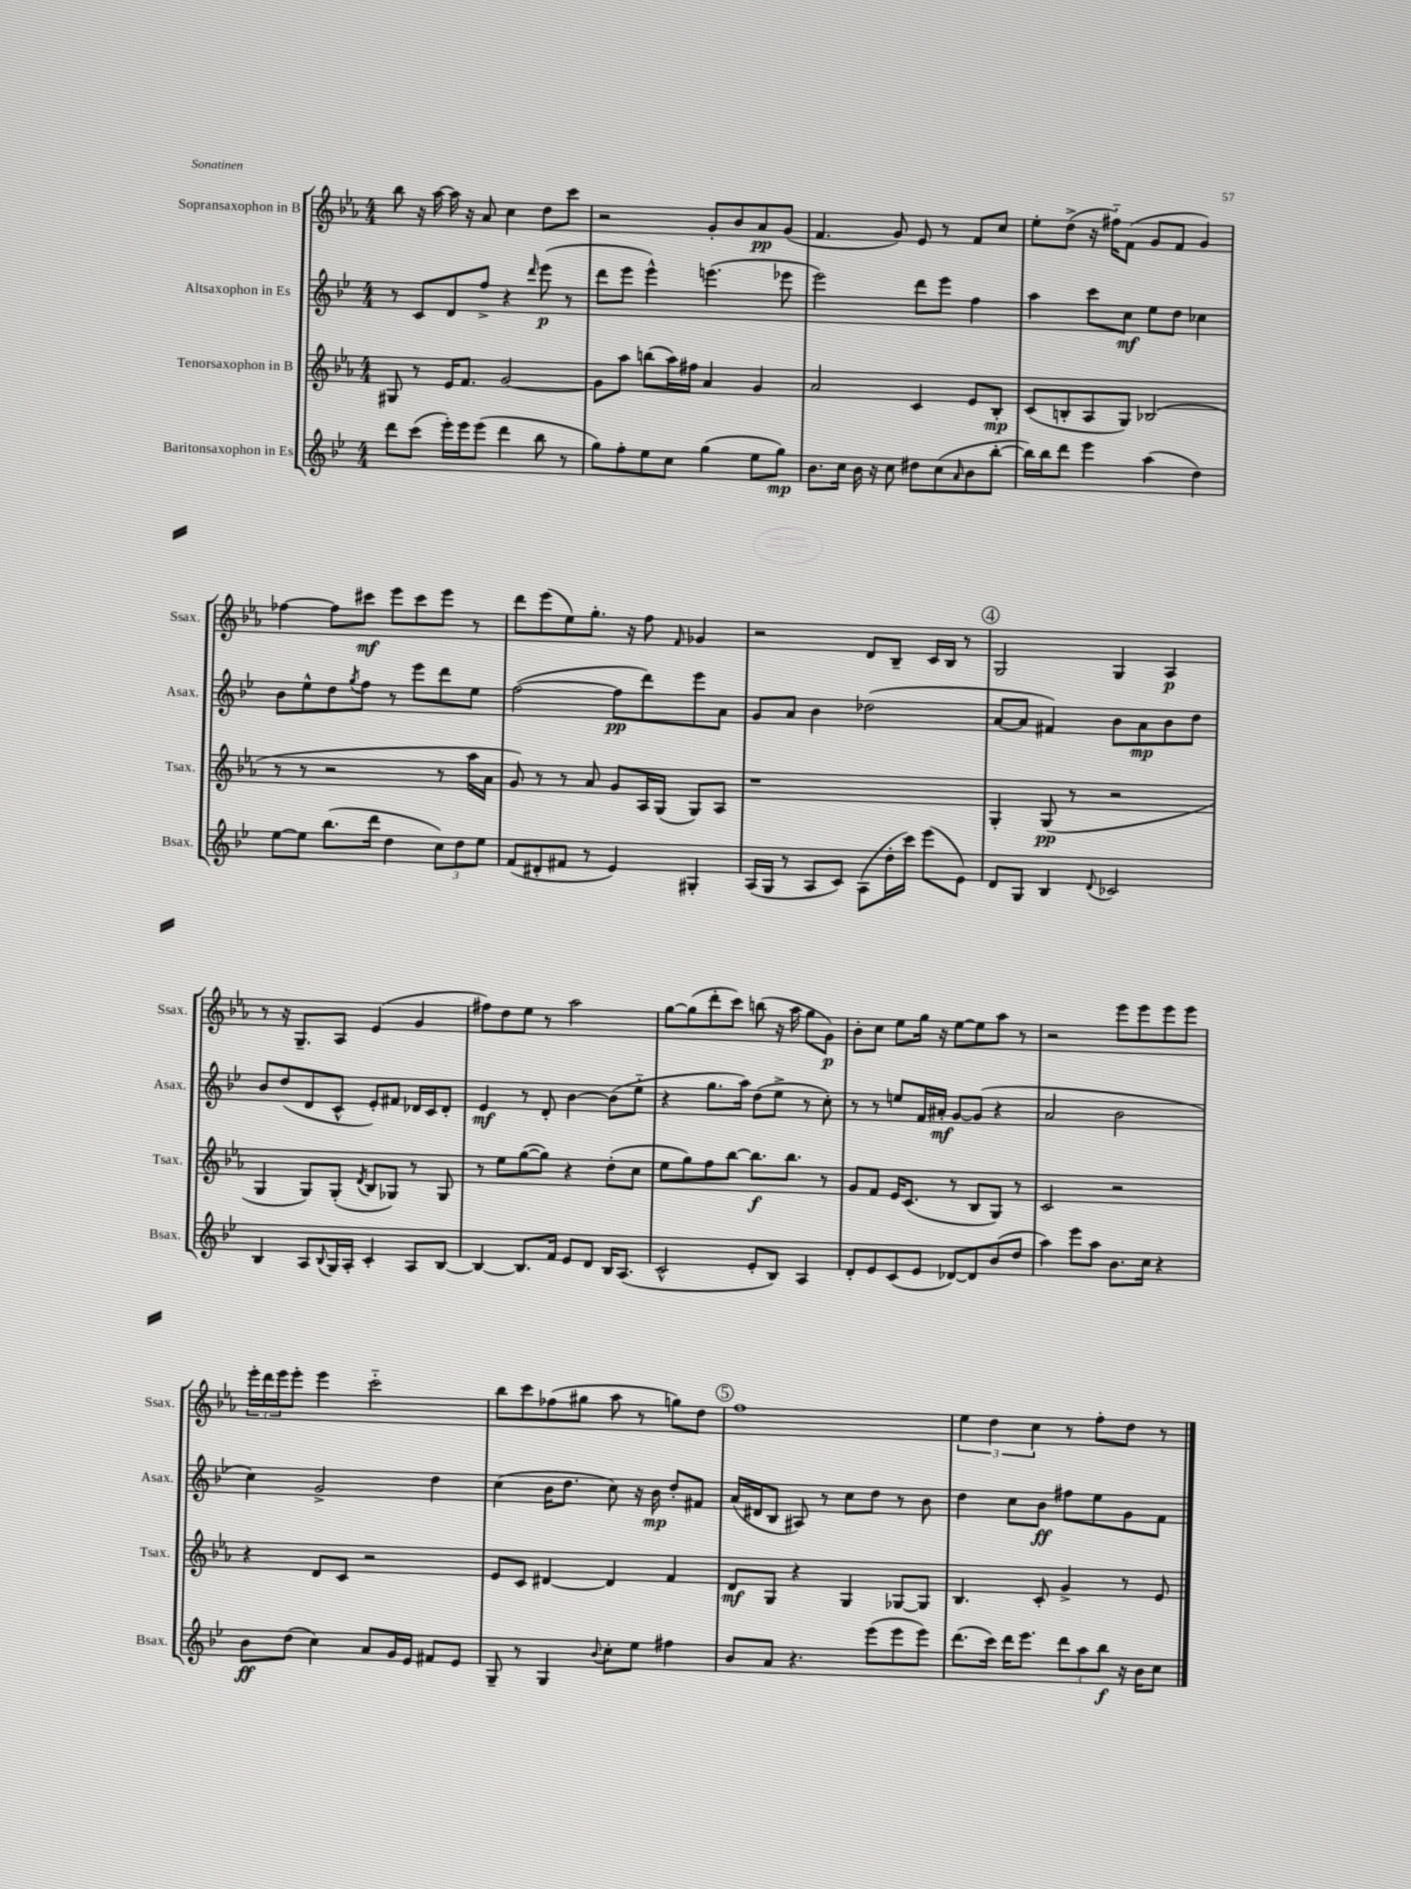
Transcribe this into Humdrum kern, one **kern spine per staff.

**kern	**dynam	**kern	**dynam	**kern	**dynam	**kern	**dynam
*part4	*part4	*part3	*part3	*part2	*part2	*part1	*part1
*staff4	*staff4	*staff3	*staff3	*staff2	*staff2	*staff1	*staff1
*I"Baritonsaxophon in Es	*	*I"Tenorsaxophon in B	*	*I"Altsaxophon in Es	*	*I"Sopransaxophon in B	*
*I'Bsax.	*	*I'Tsax.	*	*I'Asax.	*	*I'Ssax.	*
*clefG2	*	*clefG2	*	*clefG2	*	*clefG2	*
*k[b-e-]	*	*k[b-e-a-]	*	*k[b-e-]	*	*k[b-e-a-]	*
*M4/4	*	*M4/4	*	*M4/4	*	*M4/4	*
=22	=22	=22	=22	=22	=22	=22	=22
8ddd\L	.	8G#X/	.	8r	.	8bb-\	.
(8ccc\J	.	8r	.	8c/L	.	16r	.
.	.	.	.	.	.	[16aa-\	.
16eee-'\LL)	.	16e-/KL	.	8d/	.	16aa-\]	.
16eee-\J	.	8.f/J	.	.	.	16r	.
(8eee-\J	.	.	.	8ff^/J	.	8a-/	.
4ddd\	.	[2g/	.	4r	.	4cc\	.
.	.	.	.	16qqddd/	.	.	.
8bb-\	.	.	.	(8eee-\	p	8dd\L	.
8r	.	.	.	8r	.	8ccc\J	.
=23	=23	=23	=23	=23	=23	=23	=23
8gg\L)	.	8g\L]	.	8ddd\L	.	2r	.
8ff'\	.	8aa-\J	.	8eee-\J	.	.	.
8ee-\	.	(8bbn\L	.	4eee-^^\)	.	.	.
8cc\J	.	16aa-\L)	.	.	.	.	.
.	.	16ff#X\JJ	.	.	.	.	.
(4gg\	.	4a-/	.	(4.eeen\	.	8g'/L	.
.	.	.	.	.	.	8b-/	.
8ee-\L	.	4g/	.	.	.	8a-/	pp
8gg\J)	mp	.	.	8eee-X\	.	(8g/J	.
=24	=24	=24	=24	=24	=24	=24	=24
8.b-\L	.	2a-/	.	2eee-\)	.	4.f/	.
16cc\Jk	.	.	.	.	.	.	.
16b-\	.	.	.	.	.	.	.
16r	.	.	.	.	.	.	.
8cc\	.	.	.	.	.	8g/)	.
8dd#X\L	.	4c/	.	8ddd\L	.	8e-/	.
(8cc\	.	.	.	8eee-\J	.	8r	.
16qqa/	.	.	.	.	.	.	.
8b-\	.	8e-/L	.	4ff\	.	8f/L	.
[8bb-'\J	.	8B-'/J	mp	.	.	8cc/J	.
=25	=25	=25	=25	=25	=25	=25	=25
16bb-\LL])	.	(8c/L	.	4aa\	.	8ee-'\L	.
16bb-\J	.	.	.	.	.	.	.
8ddd\J	.	8Bn'/	.	.	.	(8dd^\J	.
4eee-\	.	8A-/	.	8ccc\L	.	16r	.
.	.	.	.	.	.	16ff#X\KL)	.
.	.	8G/J)	.	8cc\J	mf	(8f\J	.
(4aa\	.	(2B-X/	.	8ee-\L	.	8g/L	.
.	.	.	.	8dd\J	.	8f/J	.
4dd\)	.	.	.	4cc-X\	.	4g/)	.
!!LO:LB:g=z
=26	=26	=26	=26	=26	=26	=26	=26
[8ee-\L	.	8r	.	8b-\L	.	[4ff-X\	.
8ee-\J]	.	8r	.	8ee-^^\	.	.	.
(8.bb-\L	.	2r	.	8dd\	.	8ff-\L]	.
.	.	.	.	8qgg/	.	.	.
.	.	.	.	8ff\J	.	8ccc#X\J	mf
16ddd\Jk	.	.	.	.	.	.	.
4dd\	.	.	.	8r	.	8eee-\L	.
.	.	.	.	8eee-\L	.	8ccc#\	.
12cc\L)	.	8r	.	8ddd\	.	8eee-\J	.
12dd\	.	.	.	.	.	.	.
.	.	16aa-\LL	.	8ee-\J	.	8r	.
12ee-\J	.	.	.	.	.	.	.
.	.	16a-\JJ	.	.	.	.	.
=27	=27	=27	=27	=27	=27	=27	=27
(8f/L	.	8g/)	.	([2ff\	.	8ddd\L	.
8d#X'/	.	8r	.	.	.	(8eee-\	.
8f#X/J	.	8r	.	.	.	8ee-\)	.
8r	.	8a-/	.	.	.	8.gg'\J	.
4e-/)	.	8g/L	.	8ff\L]	pp	.	.
.	.	.	.	.	.	16r	.
.	.	16A-/L	.	8ddd\)	.	8ff\	.
.	.	(16G/JJ	.	.	.	.	.
.	.	.	.	.	.	16qqf/	.
4G#X'/	.	8G/L)	.	8eee-\	.	4g-X/	.
.	.	8A-/J	.	8a\J	.	.	.
=28	=28	=28	=28	=28	=28	=28	=28
(16A/LL	.	1r	.	8g/L	.	2r	.
16G/JJ	.	.	.	.	.	.	.
8r	.	.	.	8a/J	.	.	.
8A/L	.	.	.	4b-\	.	.	.
8c/J)	.	.	.	.	.	.	.
(8A\L	.	.	.	(2dd-X\	.	8d/L	.
16dd'\L	.	.	.	.	.	8B-~/J	.
16ccc\JJ)	.	.	.	.	.	.	.
(8eee-\L	.	.	.	.	.	16c/LL	.
.	.	.	.	.	.	16B-/JJ	.
8e-\J)	.	.	.	.	.	8r	.
!!LO:REH:place=s1:t=4
=29	=29	=29	=29	=29	=29	=29	=29
8d/L	.	4G'/	.	[8a/L	.	2G/	.
8G/J	.	.	.	8a/J]	.	.	.
4B-/	.	(8G/	pp	4f#X/)	.	.	.
.	.	8r	.	.	.	.	.
8qqd/	.	.	.	.	.	.	.
2c-X/	.	2r	.	8b-\L	.	4G/	.
.	.	.	.	8a\	mp	.	.
.	.	.	.	8b-\	.	4A-/	p
.	.	.	.	8dd\J	.	.	.
!!LO:LB:g=z
=30	=30	=30	=30	=30	=30	=30	=30
4B-/	.	4G/	.	8b-/L	.	8r	.
.	.	.	.	(8dd/	.	16r	.
.	.	.	.	.	.	8.G~/L	.
8A/L	.	8G/L)	.	8d/	.	.	.
8qqB-/	.	.	.	.	.	.	.
16G/L	.	(8G'/J	.	8c^^/J	.	8A-/J	.
16A'/JJ	.	.	.	.	.	.	.
.	.	8qd/	.	.	.	.	.
4c'/	.	8B-/L	.	8e-'/L)	.	(4e-/	.
.	.	8G-X/J)	.	8f#X/J	.	.	.
8A/L	.	8r	.	16d-X/LL	.	4g/	.
.	.	.	.	16c/J	.	.	.
[8B-/J	.	8G-/	.	8d-'/J	.	.	.
=31	=31	=31	=31	=31	=31	=31	=31
4B-/_	.	8r	.	4e-/	mf	8ff#X\L)	.
.	.	8ee-\L	.	.	.	8dd\	.
8.B-/L]	.	([8gg\	.	8r	.	8ee-\J	.
.	.	8gg\J])	.	8d'/	.	8r	.
16f/Jk	.	.	.	.	.	.	.
8e-/L	.	4r	.	[4b-\	.	2aa-\	.
8d/J	.	.	.	.	.	.	.
16B-/KL	.	(8dd'\L	.	(8b-\L]	.	.	.
(8.A/J	.	.	.	.	.	.	.
.	.	8cc\J	.	8ee-\J	.	.	.
=32	=32	=32	=32	=32	=32	=32	=32
2c^^/	.	8ee-\L	.	4r	.	[8gg\L	.
.	.	8gg\)	.	.	.	(8gg\]	.
.	.	8ff\	.	8.gg\L	.	8ddd'\	.
.	.	[8bb-\J	.	.	.	8ccc\J)	.
.	.	.	.	16aa\Jk)	.	.	.
8e-'/L	.	8.bb-\L]	f	(8dd\L	.	(8bbn\	.
8B-/J)	.	.	.	8ee-^\J	.	16r	.
.	.	8.bb-\J	.	.	.	16aa-\	.
4A/	.	.	.	8r	.	8gg\L	.
.	.	8r	.	8cc'\)	.	8g\J)	p
=33	=33	=33	=33	=33	=33	=33	=33
8d'/L	.	8g/L	.	8r	.	8b-'\L	.
8e-/	.	8f/J	.	8r	.	8cc\J	.
(8c/	.	16e-/KL	.	8een/L	.	8ee-\L	.
.	.	(8.c/J	.	.	.	.	.
8e-/J	.	.	.	16f/L	.	16gg\Jk	.
.	.	.	.	16a#X'/JJ	mf	16r	.
[8d-X/L)	.	8r	.	[8g/L	.	[8ee-\L	.
8d-/]	.	8B-/L	.	(8g/J]	.	8ee-\]	.
(8b-/	.	8G/J)	.	4r	.	8aa-\J	.
8dd/J	.	8r	.	.	.	8r	.
=34	=34	=34	=34	=34	=34	=34	=34
4aa\)	.	2c/	.	2a/	.	2r	.
8eee-\L	.	.	.	.	.	.	.
8aa\J	.	.	.	.	.	.	.
8.b-\L	.	2r	.	2b-\	.	8eee-\L	.
.	.	.	.	.	.	8eee-\	.
16cc\Jk	.	.	.	.	.	.	.
4r	.	.	.	.	.	8eee-\	.
.	.	.	.	.	.	8eee-\J	.
!!LO:LB:g=z
=35	=35	=35	=35	=35	=35	=35	=35
8b-\L	ff	4r	.	4cc\)	.	24eee-'\LL	.
.	.	.	.	.	.	24ddd\	.
.	.	.	.	.	.	24eee-\J	.
(8dd\J	.	.	.	.	.	8eee-'\J	.
4cc\)	.	8d/L	.	2g^/	.	4eee-\	.
.	.	8c/J	.	.	.	.	.
8a/L	.	2r	.	.	.	2ccc\	.
16g/L	.	.	.	.	.	.	.
16e-/JJ	.	.	.	.	.	.	.
8f#X/L	.	.	.	4dd\	.	.	.
8e-/J	.	.	.	.	.	.	.
=36	=36	=36	=36	=36	=36	=36	=36
8G~/	.	8e-/L	.	(4cc\	.	8bb-\L	.
8r	.	8c/J	.	.	.	8ccc\	.
4G/	.	[4d#X/	.	16b-\KL	.	(8ff-X\	.
.	.	.	.	8.dd\J	.	.	.
.	.	.	.	.	.	8gg#X\J	.
8qqb-/	.	.	.	.	.	.	.
8cc'\L	.	4d#/]	.	8cc\)	.	8aa-\	.
8ee-\J	.	.	.	16r	.	8r	.
.	.	.	.	16b-\	mp	.	.
4ff#X\	.	4f/	.	8dd'/L	.	8ggn\L)	.
.	.	.	.	8f#X/J	.	8dd\J	.
!!LO:REH:place=s1:t=5
=37	=37	=37	=37	=37	=37	=37	=37
8b-/L	.	8d/L	mf	(16a/LL	.	1ff	.
.	.	.	.	16d#X/J	.	.	.
8a/J	.	8G/J	.	8B-/J	.	.	.
4.r	.	4r	.	8A#X/)	.	.	.
.	.	.	.	8r	.	.	.
.	.	4G/	.	8cc\L	.	.	.
(8eee-\L	.	.	.	8dd\J	.	.	.
8eee-\	.	[8G-X/L	.	8r	.	.	.
8eee-\J)	.	8G-/J]	.	8b-\	.	.	.
=38	=38	=38	=38	=38	=38	=38	=38
(8.ddd\L	.	4.B-/	.	4dd\	.	6ee-\	.
.	.	.	.	.	.	6dd\	.
16ccc\Jk)	.	.	.	.	.	.	.
16ddd\KL	.	.	.	8cc\L	.	.	.
8.eee-\J	.	.	.	.	.	.	.
.	.	.	.	.	.	6cc\	.
.	.	8c'/	.	8b-\J	ff	.	.
12ddd\L	.	4g^/	.	8ff#X\L	.	8r	.
12aa\	.	.	.	.	.	.	.
.	.	.	.	8ee-\	.	8ff'\L	.
12bb-\J	f	.	.	.	.	.	.
16r	.	8r	.	8g\	.	8dd\J	.
16b-\KL	.	.	.	.	.	.	.
8cc\J	.	8e-/	.	8f\J	.	8r	.
==	==	==	==	==	==	==	==
*-	*-	*-	*-	*-	*-	*-	*-
